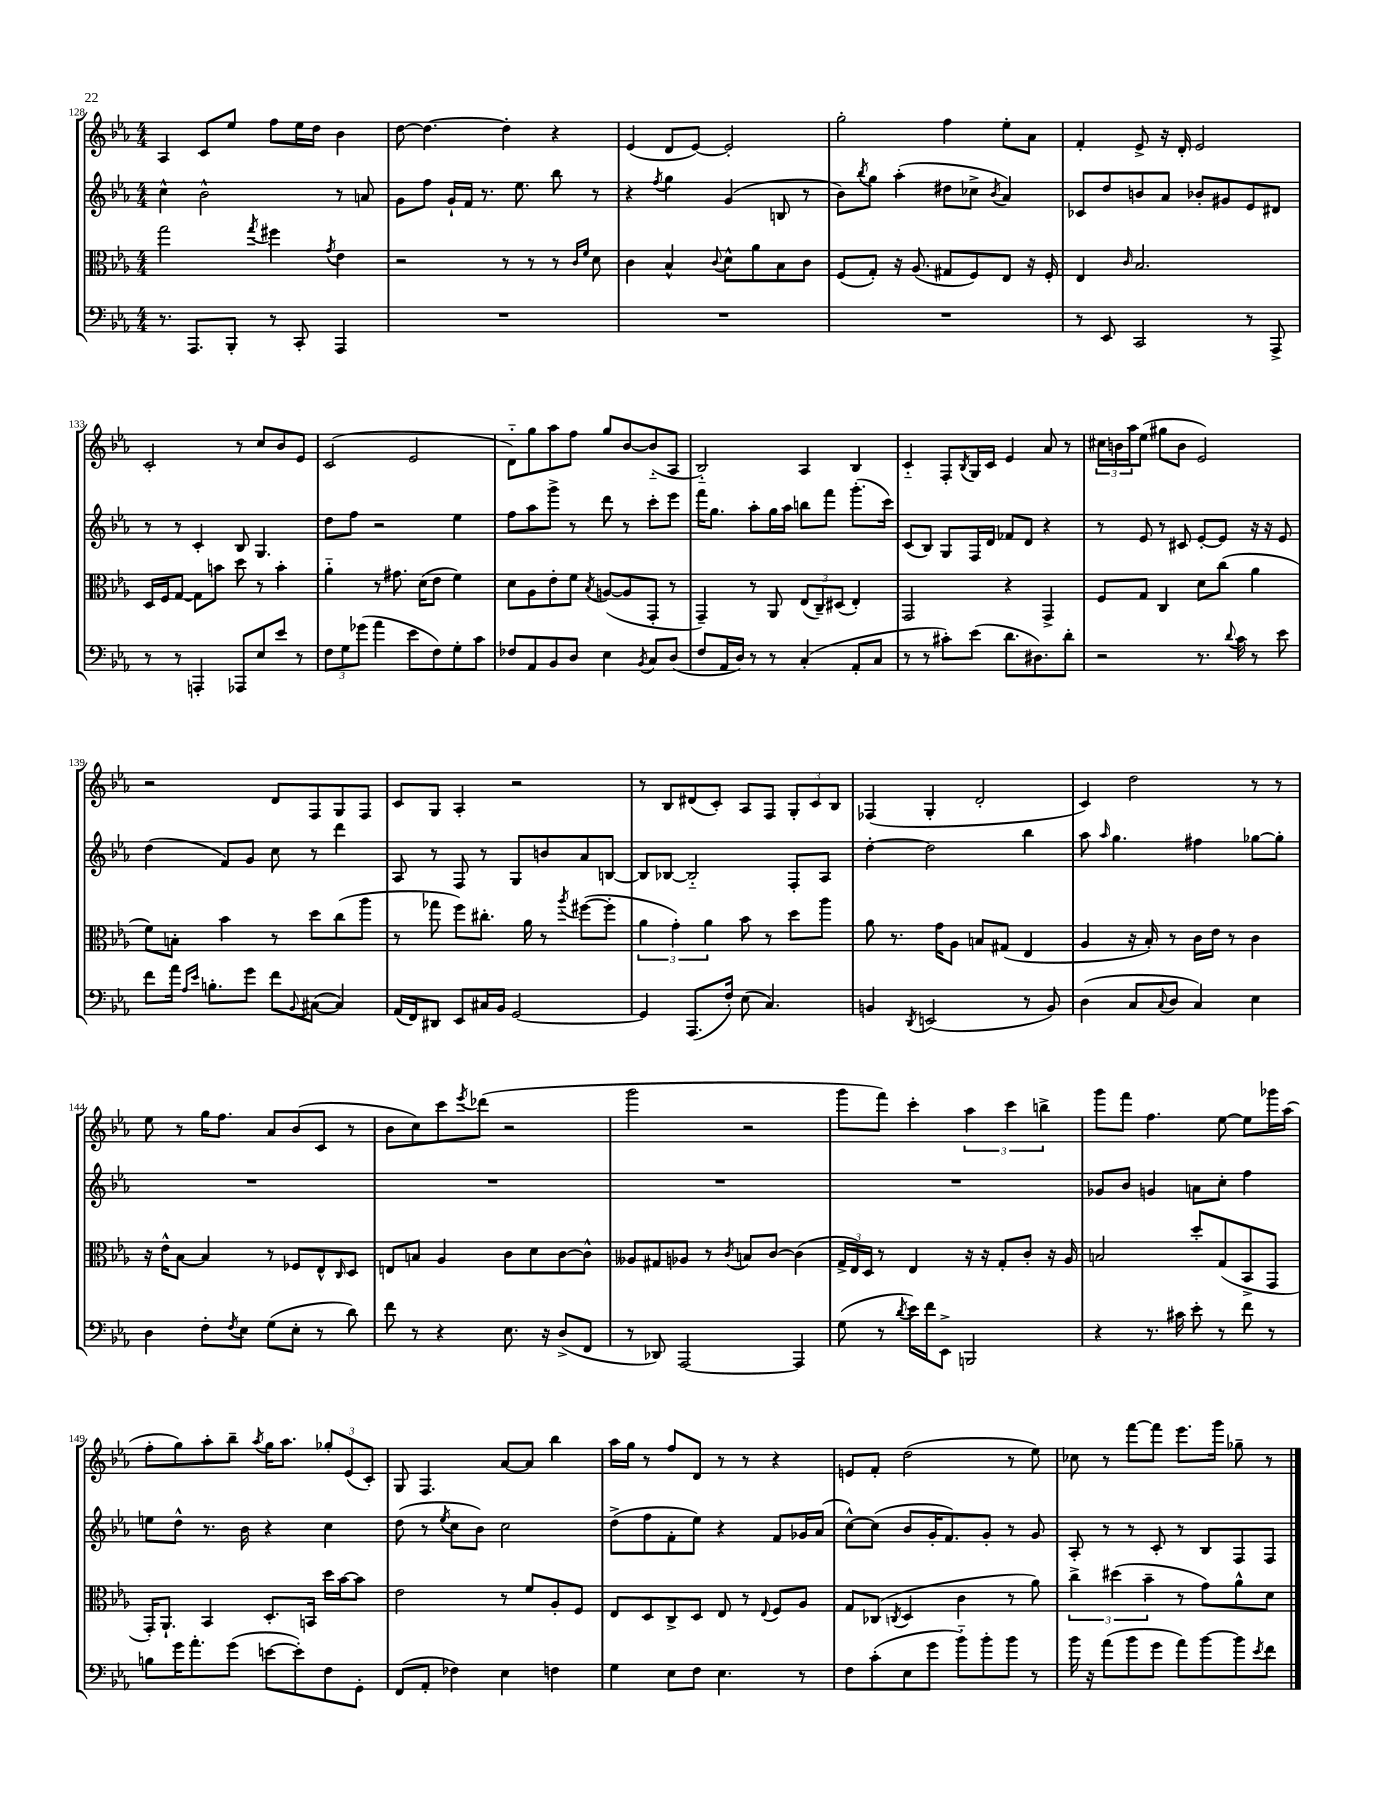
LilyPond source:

<<
\new StaffGroup <<
\new Staff = "s0" {
    \clef treble \key ees \major \numericTimeSignature \time 4/4
    aes4 c'8 ees''8 f''8 ees''16 d''16 bes'4 |
    d''8~ d''4.~ d''4-. r4 |
    ees'4( d'8 ees'8~) ees'2-. |
    g''2-. f''4 ees''8-. aes'8 |
    f'4-. ees'8-> r16 d'16-. ees'2 |
    c'2-. r8 c''8 bes'8 ees'8 |
    c'2( ees'2 |
    d'8-_) g''8 aes''8 f''8 g''8 bes'8~ bes'8-_( aes8 |
    bes2-_) aes4 bes4 |
    c'4-_ f8-. \acciaccatura { bes8 } g16 c'16 ees'4 aes'8 r8 |
    \tuplet 3/2 { cis''16 b'16 aes''16 } ees''8( gis''8 b'8 ees'2) |
    r2 d'8 f8 g8 f8 |
    c'8 g8 aes4-. r2 |
    r8 bes8 dis'8( c'8-.) aes8 f8 \tuplet 3/2 { g8-. c'8 bes8 } |
    fes4( g4-. d'2-. |
    c'4) d''2 r8 r8 |
    ees''8 r8 g''16 f''8. aes'8 bes'8( c'8 r8 |
    bes'8 c''8) c'''8 \acciaccatura { ees'''8 } des'''8( r2 |
    g'''2 r2 |
    g'''8 f'''8) c'''4-. \tuplet 3/2 { aes''4 c'''4 b''4-> } |
    g'''8 f'''8 f''4. ees''8~ ees''8 ges'''16 aes''16( |
    f''8-. g''8) aes''8-. bes''8-- \acciaccatura { aes''8 } g''16 aes''8. \tuplet 3/2 { ges''8-. ees'8( c'8-.) } |
    g8 f4. aes'8~ aes'8 bes''4 |
    aes''16 g''16 r8 f''8 d'8 r8 r8 r4 |
    e'8 f'8-. d''2( r8 ees''8) |
    ces''8 r8 f'''8~ f'''8 ees'''8. g'''16 ges''8-- r8 \bar "|." |
}
\new Staff = "s1" {
    \clef treble \key ees \major \numericTimeSignature \time 4/4
    c''4-^ bes'2-^ r8 a'8 |
    g'8 f''8 g'16-! f'16 r8. ees''8. bes''8 r8 |
    r4 \acciaccatura { f''8 } g''4 g'4( b8 r8 |
    bes'8) \acciaccatura { bes''8 } g''8 aes''4-.( dis''8 ces''8-> \acciaccatura { bes'8 } aes'4) |
    ces'8 d''8 b'8 aes'8 bes'8-. gis'8 ees'8 dis'8 |
    r8 r8 c'4-. bes8 g4. |
    d''8 f''8 r2 ees''4 |
    f''8 aes''8 g'''8-> r8 d'''8 r8 c'''8-. ees'''8 |
    f'''16 g''8. aes''8-. g''16 aes''16 b''8 f'''8 g'''8.-.( c'''16) |
    c'8( bes8) g8 f16 d'16 fes'8 d'8 r4 |
    r8 ees'8 r8 cis'8 ees'8~-. ees'8 r16 r16 ees'8 |
    d''4( f'8) g'8 c''8 r8 d'''4 |
    aes8 r8 f8 r8 g8 b'8 aes'8 b8~ |
    b8 bes8~ bes2-_ f8-. aes8 |
    d''4~-. d''2 bes''4 |
    aes''8 \grace { aes''16 } g''4. fis''4 ges''8~ ges''8-. |
    R1 |
    R1 |
    R1 |
    R1 |
    ges'8 bes'8 g'4 a'8 c''8-. f''4 |
    e''8 d''8-^ r8. bes'16 r4 c''4 |
    d''8( r8 \acciaccatura { ees''8 } c''8 bes'8) c''2 |
    d''8->( f''8 f'8-. ees''8) r4 f'8 ges'16 aes'16( |
    c''8~-^) c''8( bes'8 g'16-. f'8.) g'8-. r8 g'8 |
    aes8-. r8 r8 c'8-. r8 bes8 f8 f8 \bar "|." |
}
\new Staff = "s2" {
    \clef alto \key ees \major \numericTimeSignature \time 4/4
    g''2 \acciaccatura { g''8 } fis''4 \acciaccatura { g'8 } ees'4 |
    r2 r8 r8 r8 \grace { c'16 f'16 } d'8 |
    c'4 bes4-^ \appoggiatura { c'8 } d'8-^ aes'8 bes8 c'8 |
    f8( g8-.) r16 aes8.( gis8 f8) ees8 r16 f16-. |
    ees4 \grace { c'16 } bes2. |
    d16 f16 g8~ g8 b'8 d''8 r8 b'4-. |
    aes'4-_ r8 gis'8. d'16( ees'8 f'4) |
    d'8 aes8 ees'8-. f'8 \acciaccatura { bes8 } a8~( a8 g,8-. r8 |
    g,4--) r8 aes,8 \tuplet 3/2 { ees8( c8--) dis8( } ees4-.) |
    g,2 r4 g,4-> |
    f8 g8 c4 d'8 c''8( aes'4 |
    f'8) b8-. bes'4 r8 d''8 c''8( aes''8 |
    r8 ges''8 f''8) cis''8.-. aes'16 r8 \acciaccatura { aes''8 } fis''8~( fis''8-. |
    \tuplet 3/2 { aes'4 g'4-.) aes'4 } bes'8 r8 d''8 aes''8 |
    aes'8 r8. g'16 aes8 b8 gis8( ees4 |
    aes4 r16 bes16-.) r8 c'16 ees'16 r8 c'4 |
    r16 ees'16-^ bes8~ bes4 r8 fes8 ees8-^ \grace { c16 } d8 |
    e8 b8 aes4 c'8 d'8 c'8~ c'8-^ |
    aeses8 gis8 aes8 r8 \acciaccatura { c'8 } b8 c'8~ c'4( |
    \tuplet 3/2 { g16-> ees16) d16 } r8 ees4 r16 r16 g8-. c'8-. r16 aes16 |
    b2 d''8-. g8( bes,8-> g,8 |
    g,16-.) aes,8.-! bes,4 d8.-. b,16 d''16 bes'16~ bes'8 |
    ees'2 r8 f'8 aes8-. f8 |
    ees8 d8 c8-> d8 ees8 r8 \appoggiatura { ees8 } f8 aes8 |
    g8 ces8( \acciaccatura { c8 } d4 c'4 r8 aes'8) |
    \tuplet 3/2 { c''4-> dis''4( bes'4-- } r8 g'8) aes'8-^ d'8 \bar "|." |
}
\new Staff = "s3" {
    \clef bass \key ees \major \numericTimeSignature \time 4/4
    r8. aes,,8. bes,,8-. r8 c,8-. aes,,4 |
    R1 |
    R1 |
    R1 |
    r8 ees,8 c,2 r8 aes,,8-> |
    r8 r8 a,,4-. aes,,8 ees8 ees'8 r8 |
    \tuplet 3/2 { f8 g8 ges'8( } aes'4 ees'8 f8) g8-. c'8 |
    fes8 aes,8 bes,8 d8 ees4 \acciaccatura { bes,8 } c8 d8( |
    f8 aes,16 d16) r8 r8 c4-.( aes,8-. c8 |
    r8 r8 cis'8-.) ees'8( d'8. dis8.) d'8-. |
    r2 r8. \appoggiatura { d'8 } c'16 r8 ees'8 |
    f'8 aes'16 \grace { aes16 ees'16 } b8.-. g'8 f'8 \appoggiatura { bes,8 } cis8~( cis4) |
    aes,16( f,16) dis,8 ees,8 cis16 bes,16 g,2~ |
    g,4 aes,,8.( f16-.) ees8( c4.) |
    b,4 \acciaccatura { d,8 } e,2( r8 b,8) |
    d4( c8 \appoggiatura { c8 } d8 c4) ees4 |
    d4 f8-. \acciaccatura { f8 } ees8 g8( ees8-. r8 d'8) |
    f'8 r8 r4 ees8. r16 d8->( f,8 |
    r8 des,8) aes,,2~ aes,,4 |
    g8( r8 \acciaccatura { d'8 } ees'16) f'16 ees,8-> b,,2 |
    r4 r8. cis'16 ees'8-. r8 f'8 r8 |
    b8 g'16 aes'8.-. g'8( e'8~ e'8-.) f8 g,8-. |
    f,8( aes,8-. fes4) ees4 f4 |
    g4 ees8 f8 ees4. r8 |
    f8 c'8-.( ees8 g'8 bes'8-_) bes'8-. bes'8 r8 |
    bes'16 r16 aes'8( bes'8 g'8 aes'8) bes'8~ bes'8 \acciaccatura { ees'8 } f'8 \bar "|." |
}
>>
>>
\layout { \context { \Score currentBarNumber = #128 } }
